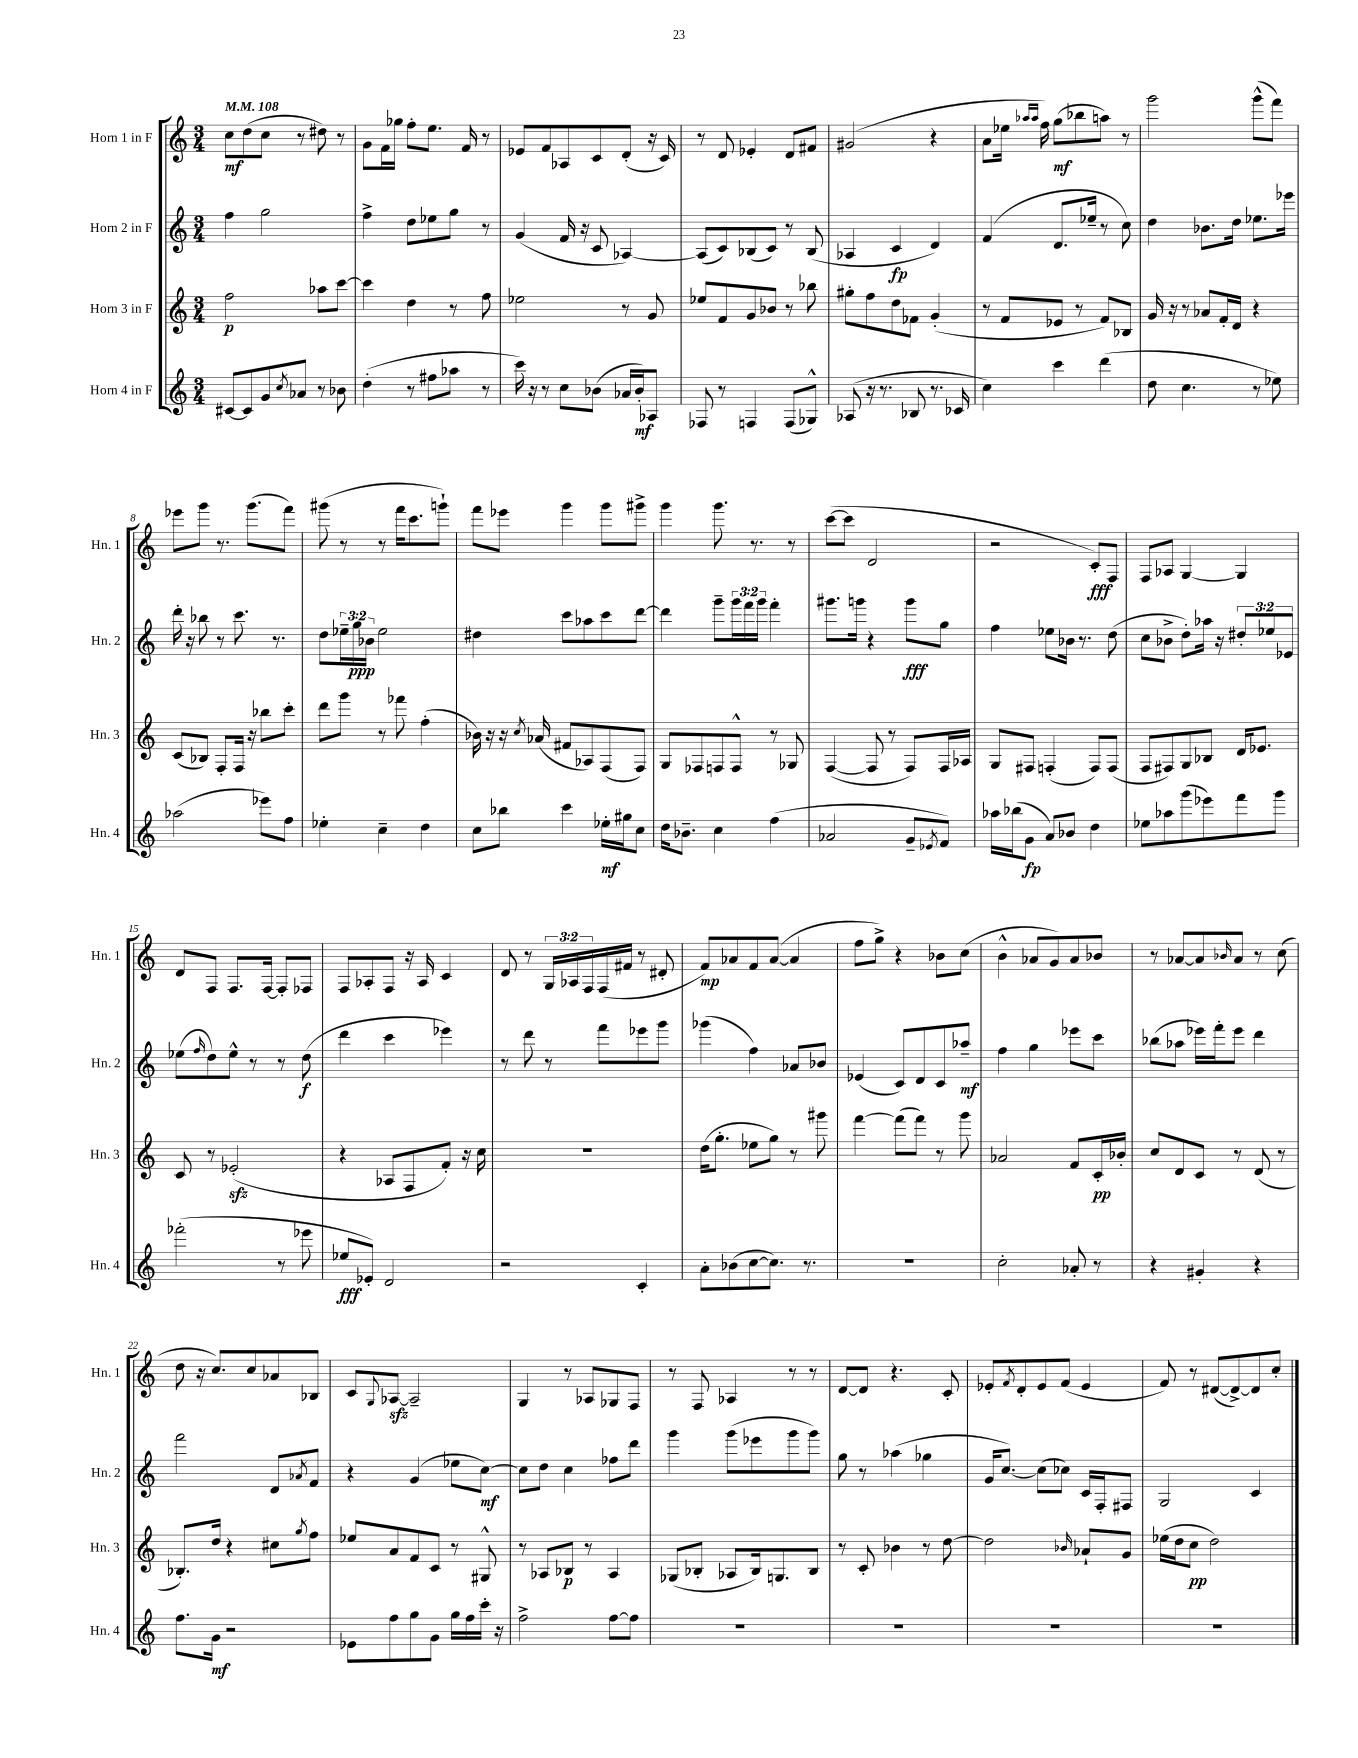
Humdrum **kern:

**kern	**kern	**kern	**kern
*staff4	*staff3	*staff2	*staff1
*clefG2	*clefG2	*clefG2	*clefG2
*k[]	*k[]	*k[]	*k[]
*M3/4	*M3/4	*M3/4	*M3/4
*MM108	*MM108	*MM108	*MM108
[8c#/L	2ff\	4ff\	8cc\L
8c#/]	.	.	(8dd\
8g/	.	2gg\	8cc\J
8qcc/	.	.	.
8a-/J	.	.	8r
8r	8aa-\L	.	8dd#\)
8b-\	[8ccc\J	.	8r
=	=	=	=
(4dd'\	4ccc\]	4ff^\	8g\L
.	.	.	16f\L
.	.	.	16gg-\JJ
8r	4dd\	8dd\L	8ff'\L
8ff#\L	.	8ee-\	8.ee\J
8aa-\J	8r	8gg\J	.
.	.	.	16f/
8r	8ff\	8r	8r
=	=	=	=
16ccc\)	2ee-\	(4g/	8e-/L
16r	.	.	.
8r	.	.	8f/
8cc\L	.	16f/	8A-/
.	.	16r	.
(8b-\J	.	8c/	8c/
16a-/LL	8r	[4A-/)	(8d'/J
16b-'/J)	.	.	.
8A-/J	8g/	.	16r
.	.	.	16c/)
=	=	=	=
8F-/	8ee-/L	(8A-/]L	8r
8r	8f/	8c/)	8d/
4F/	8g/	(8B-/	4e-'/
.	8b-/J	8c/J)	.
(8F/L	8r	8r	8d/L
8G-^^/J)	8bb-\	(8B-/	8f#/J
=	=	=	=
(8A-/	8gg#'\L	4A-/	(2g#/
16r	8ff\	.	.
8.r	.	.	.
.	8dd\	4c/	.
8B-/	8f-\J	.	.
8.r	(4g'/	4d/)	4r
16c-/	.	.	.
=	=	=	=
4cc\)	8r	(4f/	8a\L
.	8f/L	.	16ee-\Jk
.	.	.	16qqaa-/LL
.	.	.	16qqaa-/JJ
.	.	.	16ff\)
4ccc\	8e-/J	8.d/L	(8gg\L
.	8r	.	8bb-\
.	.	16ee-~/Jk	.
(4ddd\	8f/L)	8r	8aa\J)
.	8B-/J	8cc\)	8r
=	=	=	=
8dd\	16g/	4dd\	2ggg\
.	16r	.	.
4.cc\	8r	.	.
.	8a-/L	8.b-\L	.
.	16f'/L	.	.
.	16d/JJ	16dd\Jk	.
8r	4r	8.ee-\L	(8ggg^^\L
8ee-\)	.	.	8fff\J)
.	.	16eee-\Jk	.
=	=	=	=
(2aa-\	(8c/L	16ddd'\	8eee-\L
.	.	16r	.
.	8B-/J)	8bb-\	8ggg\J
.	8F'/L	8r	8.r
.	16F/Jk	8.ccc\	.
.	16r	.	(8.ggg\L
8eee-\L)	8bb-\L	.	.
.	.	8.r	.
8ff\J	8ccc'\J	.	8fff\J)
=	=	=	=
4ee-'\	8ddd\L	8dd\L	(8ggg#\
.	8ggg\J	24ee-~\L	8r
.	.	24gg\	.
.	.	24b-\JJ	.
4cc~\	8r	2ee-\	8r
.	8fff-\	.	16fff\LK
.	.	.	8.ccc\
4dd\	(4ff'\	.	.
.	.	.	8ggg`\J)
=	=	=	=
8cc\L	16b-\)	4dd#\	8fff\L
.	16r	.	.
8bb-\J	16r	.	8eee-\J
.	8qcc/	.	.
.	(16a-/	.	.
4ccc\	8f#/L	8ccc\L	4ggg\
.	8A-/)	8aa-\	.
16ee-'\LL	(8F/	8ccc\	8ggg\L
16gg#\J	.	.	.
8cc\J	8F/J)	[8ddd\J	8ggg#^\J
=	=	=	=
16dd\LK	8G/L	4ddd\]	4ggg\
8.b-~\J	.	.	.
.	8F-/	.	.
4cc\	8F/	8ggg~\L	8.ggg\
.	8F^^/J	24ggg\L	.
.	.	24fff\	.
.	.	.	8.r
.	.	24ggg\JJ	.
(4ff\	8r	4fff'\	.
.	8G-/	.	8r
=	=	=	=
2a-/	([4F/	8.ggg#\L	([8ccc\L
.	.	.	8ccc\]J
.	.	16ggg\Jk	.
.	8F/]	4r	2d/
.	8r	.	.
8g~/L	8F/L)	8ggg\L	.
8qe-/	.	.	.
8f/J)	16F/L	8gg\J	.
.	16A-/JJ	.	.
=	=	=	=
16aa-\LL	8G/L	4ff\	2r
(16bb-\J	.	.	.
8g\J	8F#/J	.	.
8a/L)	(4F'/	8ee-\L	.
8b-/J	.	16b-\Jk	.
.	.	8.r	.
4dd\	8F/L)	.	8c'/L)
.	(8F/J	(8dd\	8F/J
=	=	=	=
8ee-\L	8F/L	8cc\L	8F/L
8aa-\	8F#/)	8b-^\J	8A-/J
(8ggg\	8G/	8dd'\L)	[4G/
8eee-\)	8B-/J	16aa-\Jk	.
.	.	16r	.
8fff\	16d/LK	12dd#'/L	4G/]
.	8.e-/J	.	.
.	.	12ee-/	.
8ggg\J	.	.	.
.	.	12e-/J	.
=	=	=	=
(2fff-'\	8c/	(8ee-\L	8d/L
.	.	16qqff/	.
.	8r	8dd\)	8F/J
.	(2e-'/	8ee-^^\J	8.F/L
.	.	8r	.
.	.	.	[16F/Jk
8r	.	8r	8F'/]L
8eee-\	.	(8dd\	8F-/J
=	=	=	=
8ee-/L	4r	4ddd\	8F/L
8e-'/J)	.	.	8A-'/
2d/	8A-/L	4ccc\	8F/J
.	8F/	.	16r
.	.	.	16A-/
.	8f'/J)	4eee-\)	4c/
.	16r	.	.
.	16cc\	.	.
=	=	=	=
2r	2.r	8r	8d/
.	.	8ddd\	8r
.	.	8r	24G/LL
.	.	.	24A-/
.	.	.	24F/
.	.	8fff\L	(16F/
.	.	.	16f#/JJ
4c'/	.	8eee-\	8r
.	.	8ggg\J	8d#'/
=	=	=	=
8a'\L	(16dd\LK	(4ggg-\	8f/L)
.	8.gg'\J	.	.
(8b-\	.	.	8a-/
[8cc\	8ee-\L	4ff\)	8f/
8.cc\]J)	8gg\J)	.	([8a-/J
.	8r	8a-/L	4a-/]
8.r	.	.	.
.	8ggg#\	8b-/J	.
=	=	=	=
2.r	[4fff\	(4e-/	8ff\L
.	.	.	8gg^\J)
.	(8fff\]L	8c/L)	4r
.	8fff\J)	8d/	.
.	8r	8c/	8b-\L
.	8ggg\	8aa-~/J	(8cc\J
=	=	=	=
2cc'\	2a-/	4ff\	4b^^\
.	.	4gg\	8a-/L
.	.	.	8g/)
8a-'/	8f/L	8eee-\L	8a-/
8r	16c'/L	8ccc\J	8b-/J
.	16b-'/JJ	.	.
=	=	=	=
4r	8cc/L	(8bb-\L	8r
.	8d/	8aa-\J	[8a-/L
4g#'/	8c/J	16eee-\LL)	8a-/]
.	.	16fff'\J	.
.	.	.	16qqb-/
.	8r	8eee-\J	8a-/J
4r	(8d/	4ddd\	8r
.	8r	.	(8cc\
=	=	=	=
8.ff\L	8.B-'/L)	2fff\	8dd\
.	.	.	16r
16g\Jk	16dd/Jk	.	8.cc/L)
2r	4r	.	.
.	.	.	8cc/
.	8cc#\L	8d/L	8a-/
.	8qgg/	8qa-/	.
.	8ff\J	8f/J	8B-/J
=	=	=	=
8e-\L	8ee-/L	4r	8c/L
.	.	.	8qqG/
8ff\	8a/	.	[8A-/J
8gg\	8f/	(4g/	2A-~/]
8g\J	8c/J	.	.
16gg\LL	8r	8ee-\L	.
16ff\	.	.	.
16ccc'\JJ	8G#^^/	[8cc\J)	.
16r	.	.	.
=	=	=	=
2ff^\	8r	8cc\]L	4G/
.	8A-/L	8dd\J	.
.	8B-/J	4cc\	8r
.	8r	.	8A-/L
[8ff\L	4A-/	8ff-\L	8G-/
8ff\]J	.	8ddd\J	8F/J
=	=	=	=
2.r	(8G-/L	4ggg\	8r
.	8B-'/J	.	8F/
.	8A-/L	(8ggg\L	4A-/
.	16B-/k)	8eee-\	.
.	8.G/	.	.
.	.	8ggg\	8r
.	8B-/J	8ggg\J)	8r
=	=	=	=
2.r	8r	8gg\	[8d/L
.	8c'/	8r	8d/]J
.	4b-\	(4aa-\	4.r
.	8r	4gg-\	.
.	[8dd\	.	8c'/
=	=	=	=
2.r	2dd\]	16g/LK	8e-'/L
.	.	[8.cc/J)	.
.	.	.	8qf/
.	.	.	8d'/
.	.	(8cc\]L	8e-/
.	.	8cc-\J)	(8f/J
.	16qqb-/	.	.
.	8a-`/L	16c/LL	4e-/
.	.	16F'/J	.
.	8g/J	8F#/J	.
=	=	=	=
2.r	(16ee-\LL	2G/	8f/)
.	16dd\J	.	.
.	8cc\J	.	8r
.	2dd\)	.	([8d#/L
.	.	.	8d#^/_)
.	.	4c/	8d#/]
.	.	.	8cc'/J
==	==	==	==
*-	*-	*-	*-
